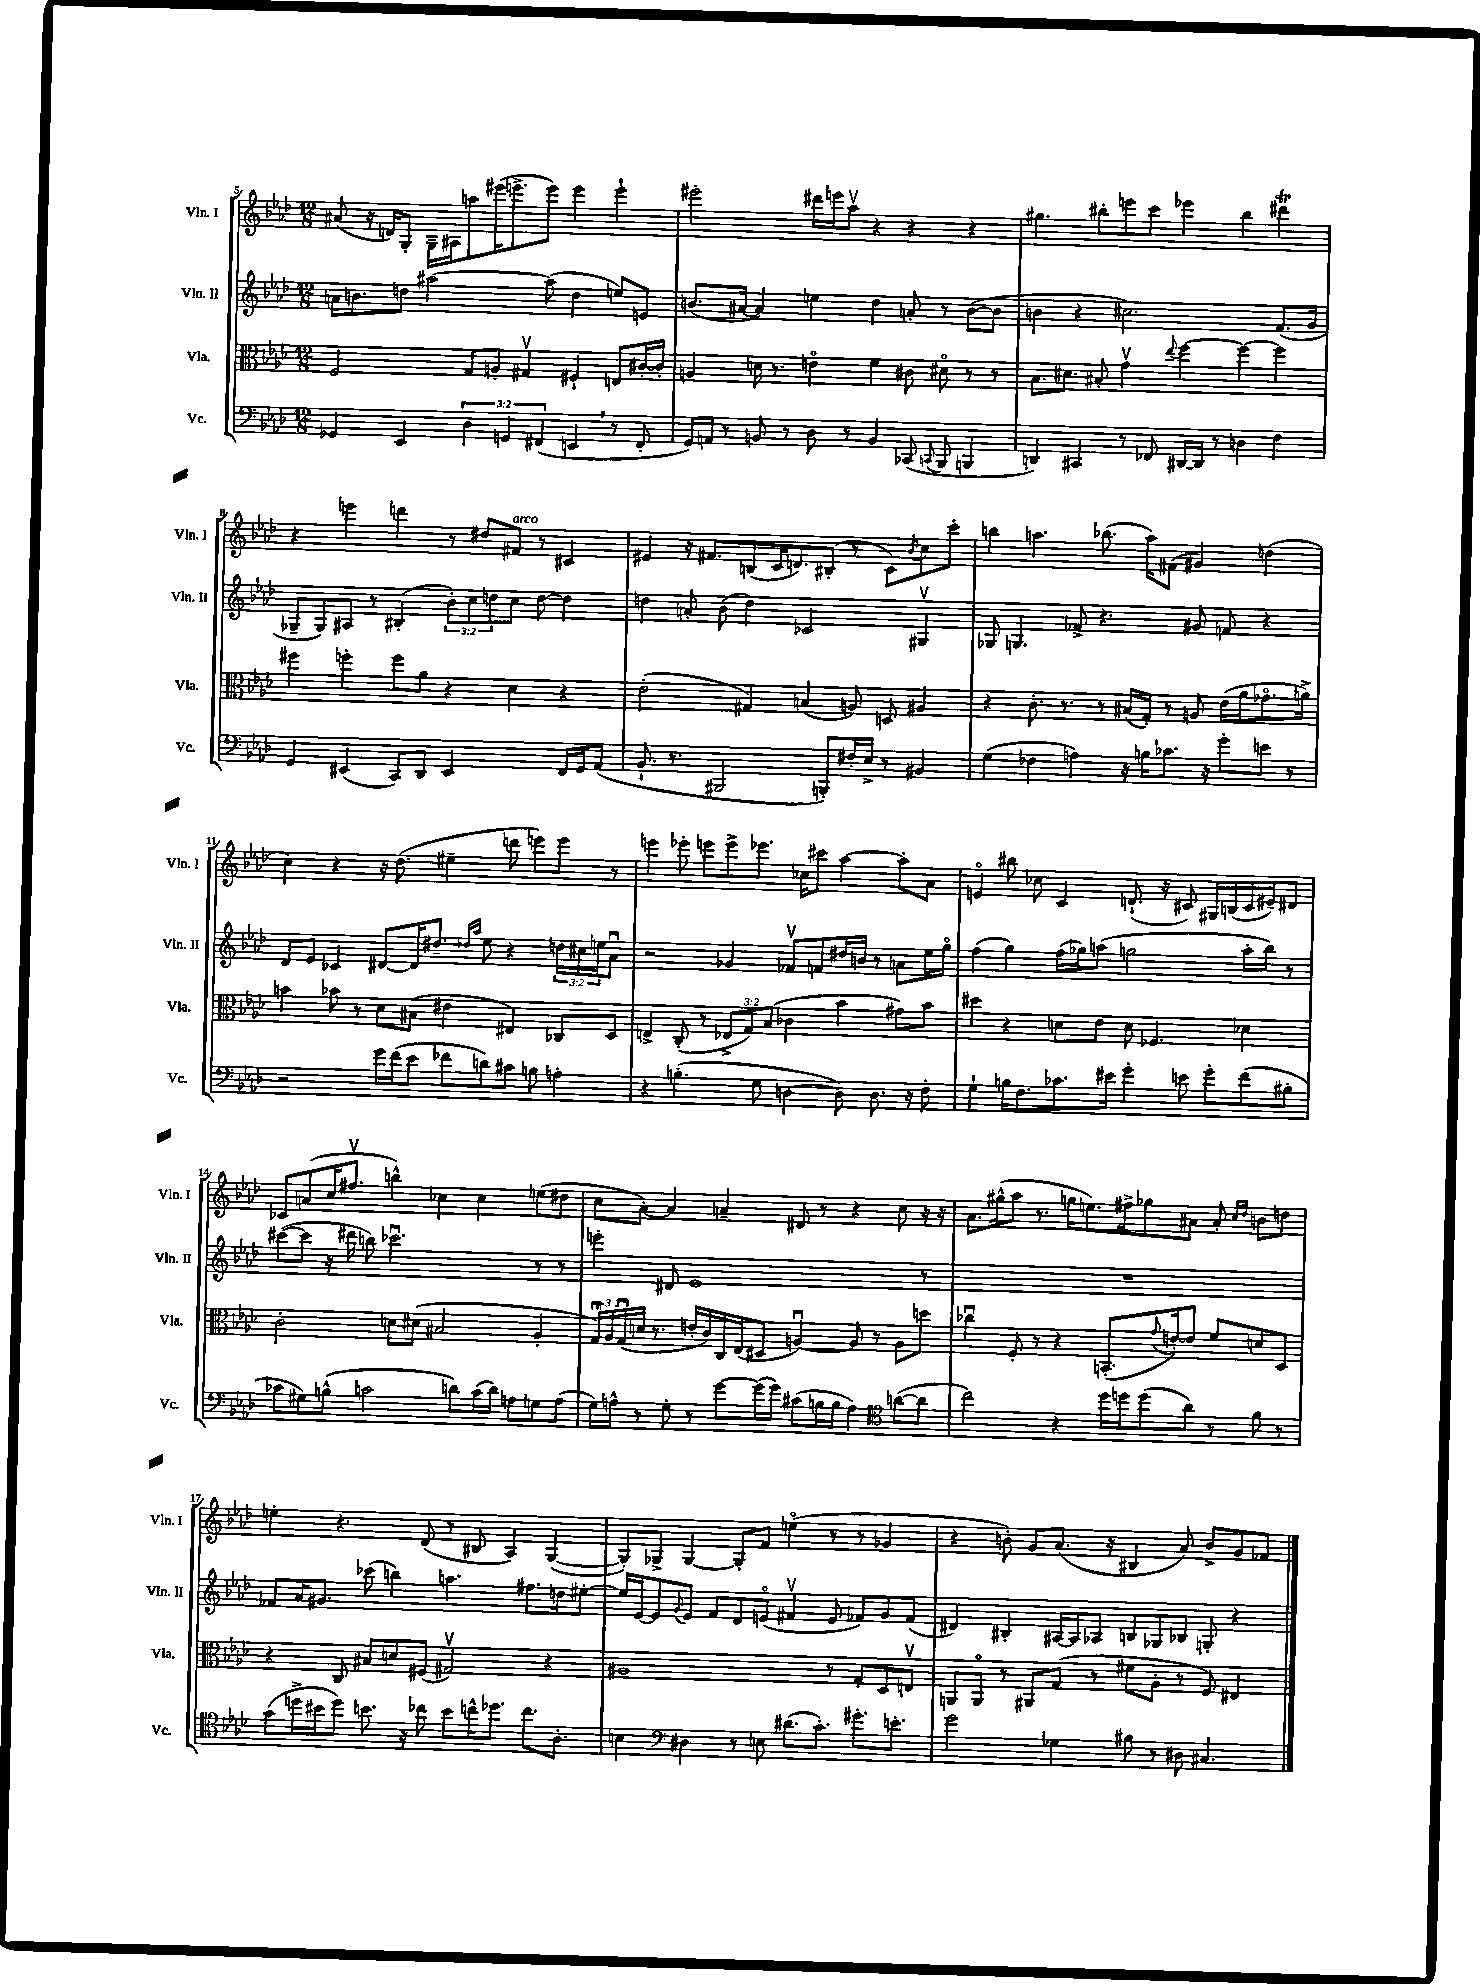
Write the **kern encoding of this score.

**kern	**kern	**kern	**kern
*part4	*part3	*part2	*part1
*staff4	*staff3	*staff2	*staff1
*I"Vc.	*I"Vla.	*I"Vln. II	*I"Vln. I
*I'Vc.	*I'Vla.	*I'Vln. II	*I'Vln. I
*clefF4	*clefC3	*clefG2	*clefG2
*k[b-e-a-d-]	*k[b-e-a-d-]	*k[b-e-a-d-]	*k[b-e-a-d-]
*M12/8	*M12/8	*M12/8	*M12/8
=5	=5	=5	=5
4GG-X/	2F/	16an\KL	(8a#X/
.	.	8.bn\	.
.	.	.	16r
.	.	.	16dn/KL)
4EE-/	.	8ddn\J	8G'/J
.	.	[2aa#X\	16G~\LL
.	.	.	16A#X\J
6D-\	8G/L	.	8aan\
.	8An'/J	.	(16eee#X\K
6GGn/	.	.	.
.	.	.	8.eeen^\
.	4G#Xv/	.	.
(6FF#X/	.	.	.
.	.	(8aa#\]	8eee\J)
4EEn,/	4F#X`/	4dd\	4eee\
8r	8En/L	8een/L)	4eee`\
8FF#'/	[16c#X'/L	8en/J	.
.	16c#'/JJ]	.	.
=6	=6	=6	=6
16GG/LL)	4An/	(8.bn/L	2eee#X'\
16AAn/JJ	.	.	.
8r	.	.	.
.	.	[16a#X/Jk	.
8BBn/	16dn\	4a#/])	.
.	8.r	.	.
8r	.	.	.
8D-\	4en\	4een\	16ddd#X\LL
.	.	.	16eeen\J
8r	.	.	8aa-v\J
4BB/	4f\	4dd-\	4r
(8CC-X/	8c#X\	8an'/	4r
8qqCCn/	.	.	.
8BBB-/	8d#X\	8r	.
4BBBn/	8r	([8b\L	4r
.	8r	8b\J]	.
=7	=7	=7	=7
4DDn/)	8.B-\L	4bn\	4.gg#X\
.	8.d#X\J	.	.
4CC#X/	.	4r	.
.	8B#X'/	.	8bb#X'\L
8r	4gv\	2.cc#X\)	8eeen\
8FF-X/	.	.	8ccc\J
.	8qqee-/	.	.
[16DD#X/LL	[4ff\	.	4eee-X\
16DD#/JJ]	.	.	.
8r	.	.	.
4Dn\	4ff\_	.	4bb#\
4F\	4ff\]	(8.f/L	4ddd#Xt\
.	.	16g/Jk	.
!!LO:LB:g=z
=8	=8	=8	=8
4GG/	4ff#X\	8G-X~/L	4r
.	.	8G-/)	.
(4EE#X/	4ffn'\	8A#X/J	4eeen\
.	.	8r	.
8CC/L)	8ff\L	(4B#X'/	4dddn\
8DD-/J	8a-\J	.	.
2EE#/	4r	12b-'\L)	8r
.	.	12cc\	.
.	.	.	8dd#X/L
.	.	12ddn\	.
!	!	!	!LO:TX:a:i:t=arco
.	4d-\	8cc\J	8f#X/J
.	.	[8dd\	8r
16FF/LL	4r	4dd\]	4c#X/
16GG/J	.	.	.
(8AA-/J	.	.	.
=9	=9	=9	=9
8.BB-`/	(2e-'\	4ddn\	4e#X/
8.r	.	.	.
.	.	8an'/	16r
.	.	.	8.f#X/L
2BBB#X/	.	(8b-\	.
.	4G#X/)	4dd\)	(8Bn/
.	.	.	16c/K
.	.	.	8.dn/)
.	(4Bn/	2c-X/	.
8BBBn'/L)	.	.	(8B#X'/J
16F#X'/L	8An/)	.	8r
16E-^/JJ	.	.	.
8r	8Dn/	.	8c\L)
.	.	.	8qb-/
4BB#X/	4A#X/	4G#Xv/	8cc\
.	.	.	8ccc'\J
=10	=10	=10	=10
(4G\	4r	8G-X/	4bbn\
.	.	4.Gn/	.
4F-X\	8.c'\	.	4.aan\
.	8.r	.	.
4An\)	.	8f-X^/	.
.	8r	4.r	(8.bb-X\
16r	(16B#X/LL	.	.
16Bn\KL	16G'/JJ)	.	16aa\KL)
8.c-X\J	8r	.	(8f#X\J
.	8An/	8g#X/	4g#X/)
16r	.	.	.
8g'\L	(16e-\LL	8fn/	.
.	16a-\J	.	.
8en\J	8.g-X\	4r	(4ddn\
8r	.	.	.
.	16an^\Jk)	.	.
!!LO:LB:g=z
=11	=11	=11	=11
2r	4bn\	8d-/L	4cc\)
.	.	8e-/J	.
.	8b-X\	4c-X/	4r
.	8r	.	.
16g\LL	8d-\L	[8d#X/L	16r
(16f\J	.	.	(8.dd-\
8e-\J	(8B#X\J	16d#/K]	.
.	.	8.dd#X~/J	.
8f-X\L	4e#X\	.	4ee#X~\
.	.	16qqdd-X/LL	.
.	.	16qqaa-/JJ	.
8dn\)	.	8ee-\	.
8c#X\J	4E#X/)	4r	8dddn\
8Bn\	.	.	8eeen\L)
4An'\	8C-X/L	24ddn\LL	8eee\J
.	.	24cc#X\	.
.	.	24een\J	.
.	8D-/J	8a-u\J	8r
=12	=12	=12	=12
4r	4En^/	2r	4eeen\
(4.Bn'\	(8C'/	.	8eee-X'\
.	8r	.	8eeen\L
.	12E-X^/L	4g-X/	8eee^\
.	12G/)	.	.
8G\	.	.	8.eee-X\J
.	(12B-/J	.	.
[4Dn\	4c-X\	8f-Xv/L	.
.	.	.	16cc-X\KL
.	.	8fn/	8ccc#X\J
8D\])	4b-\	16dd#X/L	[4aa-\
.	.	16bn/JJ	.
8.D\	.	8r	.
.	8g#X\L)	8an\L	8aa-'\L]
16r	.	.	.
8F'\	8b-\J	16ee-\L	8a-\J
.	.	16gg\JJ	.
=13	=13	=13	=13
4G`\	4dd#X\	(4ff\	4en/
16Bn\KL	4r	4gg\)	8bb#X\
8.F\	.	.	.
.	.	.	8cc-X\
8.c-X\	8dn\L	(16ff\LL	4c/
.	.	16gg-X\J)	.
.	8e-\J	(8aan\J	.
16e#X\Jk	.	.	.
4g'\	8d\	2ggn\	(8.dn`/
.	4.F-X/	.	.
.	.	.	16r
8en\	.	.	8c#X/)
8g'\L	.	.	16G#X/LL
.	.	.	(16Bn/
(8f\	4d-X\	16aa'\LL	16c#/
.	.	16bb-\JJ)	16e#X~/J)
8B#X'\J	.	8r	8d#X/J
!!LO:LB:g=z
=14	=14	=14	=14
8c-X\L	2c'\	([8ccc#X\L	8c-X/L
8G#X\)	.	8ccc#\J]	(8an/
(8Bn^^\J	.	16r	16cc/K
.	.	16ddd#X\	8.ff#Xv/J
2cn\	.	8bbn\)	.
.	8dn\L	2.ccc-Xu\	4bbn^^\)
.	(8d#X\J	.	.
.	2B#X/	.	4cc-X\
8dn\L)	.	.	.
(16c\L	.	.	4cc-\
16d\JJ)	.	.	.
8An\L	.	.	.
8Gn\	4A-'/	8r	(8een\L
(8A\J	.	8r	8dd#X\J
=15	=15	=15	=15
16G\LL)	24Gu/LL)	4eeen'\	8cc\L
.	24A-/	.	.
16An^^\JJ	.	.	.
.	(24Gu/	.	.
8r	16dn/JJ	.	[8a-'\J)
.	8.r	.	.
8G'\	.	8d#X/	4a-/]
8r	16en'/LL	1e-	.
.	16c/)	.	.
[8g\L	16C/	.	4an~/
.	(16E-/J	.	.
(16g\L]	8D#X/J	.	.
16g\JJ)	.	.	.
(8c#X\L	[4Anu/)	.	8d#X/
16Bn\L	.	.	8r
16B\JJ	.	.	.
4A\)	8A/]	.	4r
.	8r	.	.
*clefC4	*	*	*
([8an\L	8A\L	.	8cc\
8a\J]	8ddn\J	8r	16r
.	.	.	16r
=16	=16	=16	=16
2cc\)	4cc-Xu\	1.r	8.a-\L
.	.	.	(16gg#X^^\k
.	8F'/	.	8aa-\J
.	8r	.	8.r
4r	4r	.	.
.	.	.	16ggn\KL
.	.	.	8.een\)
16dd-\LL	(8.BBn'/L	.	.
16ddn\J	.	.	16ff#X^\k
(8dd\	.	.	8gg-X\
.	8qqg/	.	.
.	[16en'/k)	.	.
8a-\J)	8e/J]	.	8a#X\J
8r	8f/L	.	8a#'/
.	.	.	16qqcc/LL
.	.	.	16qqdd-/JJ
8f\	8dn/	.	8bn\L
8r	8D-/J	.	8ddn\J
!!LO:LB:g=z
=17	=17	=17	=17
(8g\L	4r	8f-X/L	4een'\
16ddn^\L	.	16a-/K	.
16b#X\J	.	8.g#X/J	.
8dd\J)	8C/	.	4.r
8.bn\	8B#X/L	(8ccc-X\	.
.	8dn/	4bbn\)	.
16r	.	.	.
8cc-X\	(8F#X/J	.	(8d-/
8b\L	2G#Xv/)	4.aan\	8r
16ccn^^\K	.	.	8B#X/
8.dd-X\J	.	.	.
.	.	.	4A-/)
8.cc\L	.	8.ff#X\L	.
.	4r	.	([4G/
8.A-'\J	.	16ddn\k	.
.	.	[8ee#X'\J	.
=18	=18	=18	=18
4Bn\	1A#X	16ee#/LL]	8G'/L])
.	.	[16e-/J	.
.	.	8e-/]	8G-X^/J
*clefF4	*	*	*
.	.	8qqg/	.
4D#X\	.	8e-/J	[4G-/
.	.	8f/L	.
8r	.	8d-/	8G-'/L]
8En\	.	(8en/J	8f/J
(8.d#X\L	.	4f#Xv/	(4een\
8.c'\J)	.	.	.
.	8r	8e/	8r
8.g#X'\L	8G'/L	8f-X/L)	8r
.	8D-/	8g/	4g-X/
8.en'\J	.	.	.
.	8Env/J	(8f-/J	.
=19	=19	=19	=19
2g\	8AAn/L	4d#X/)	4r
.	8AA/J	.	.
.	8r	4B#X'/	8bn'\)
.	8AA#X/L	.	8g/L
4G-X\	(8G/J	[16A#X/LL	(8.a-/J
.	.	16A#/J]	.
.	8r	8A-X/J	.
.	.	.	16r
8B#X\	8f#X\L	8Bn/L	4B#X/
8r	8A-'\J	8G-X/	.
8D#X\	8r	8B-X/J	8a-/)
4.C#X/	8F/)	8Gn'/	8b^/L
.	4E#X/	4r	8g/
.	.	.	8f-X/J
==	==	==	==
*-	*-	*-	*-
